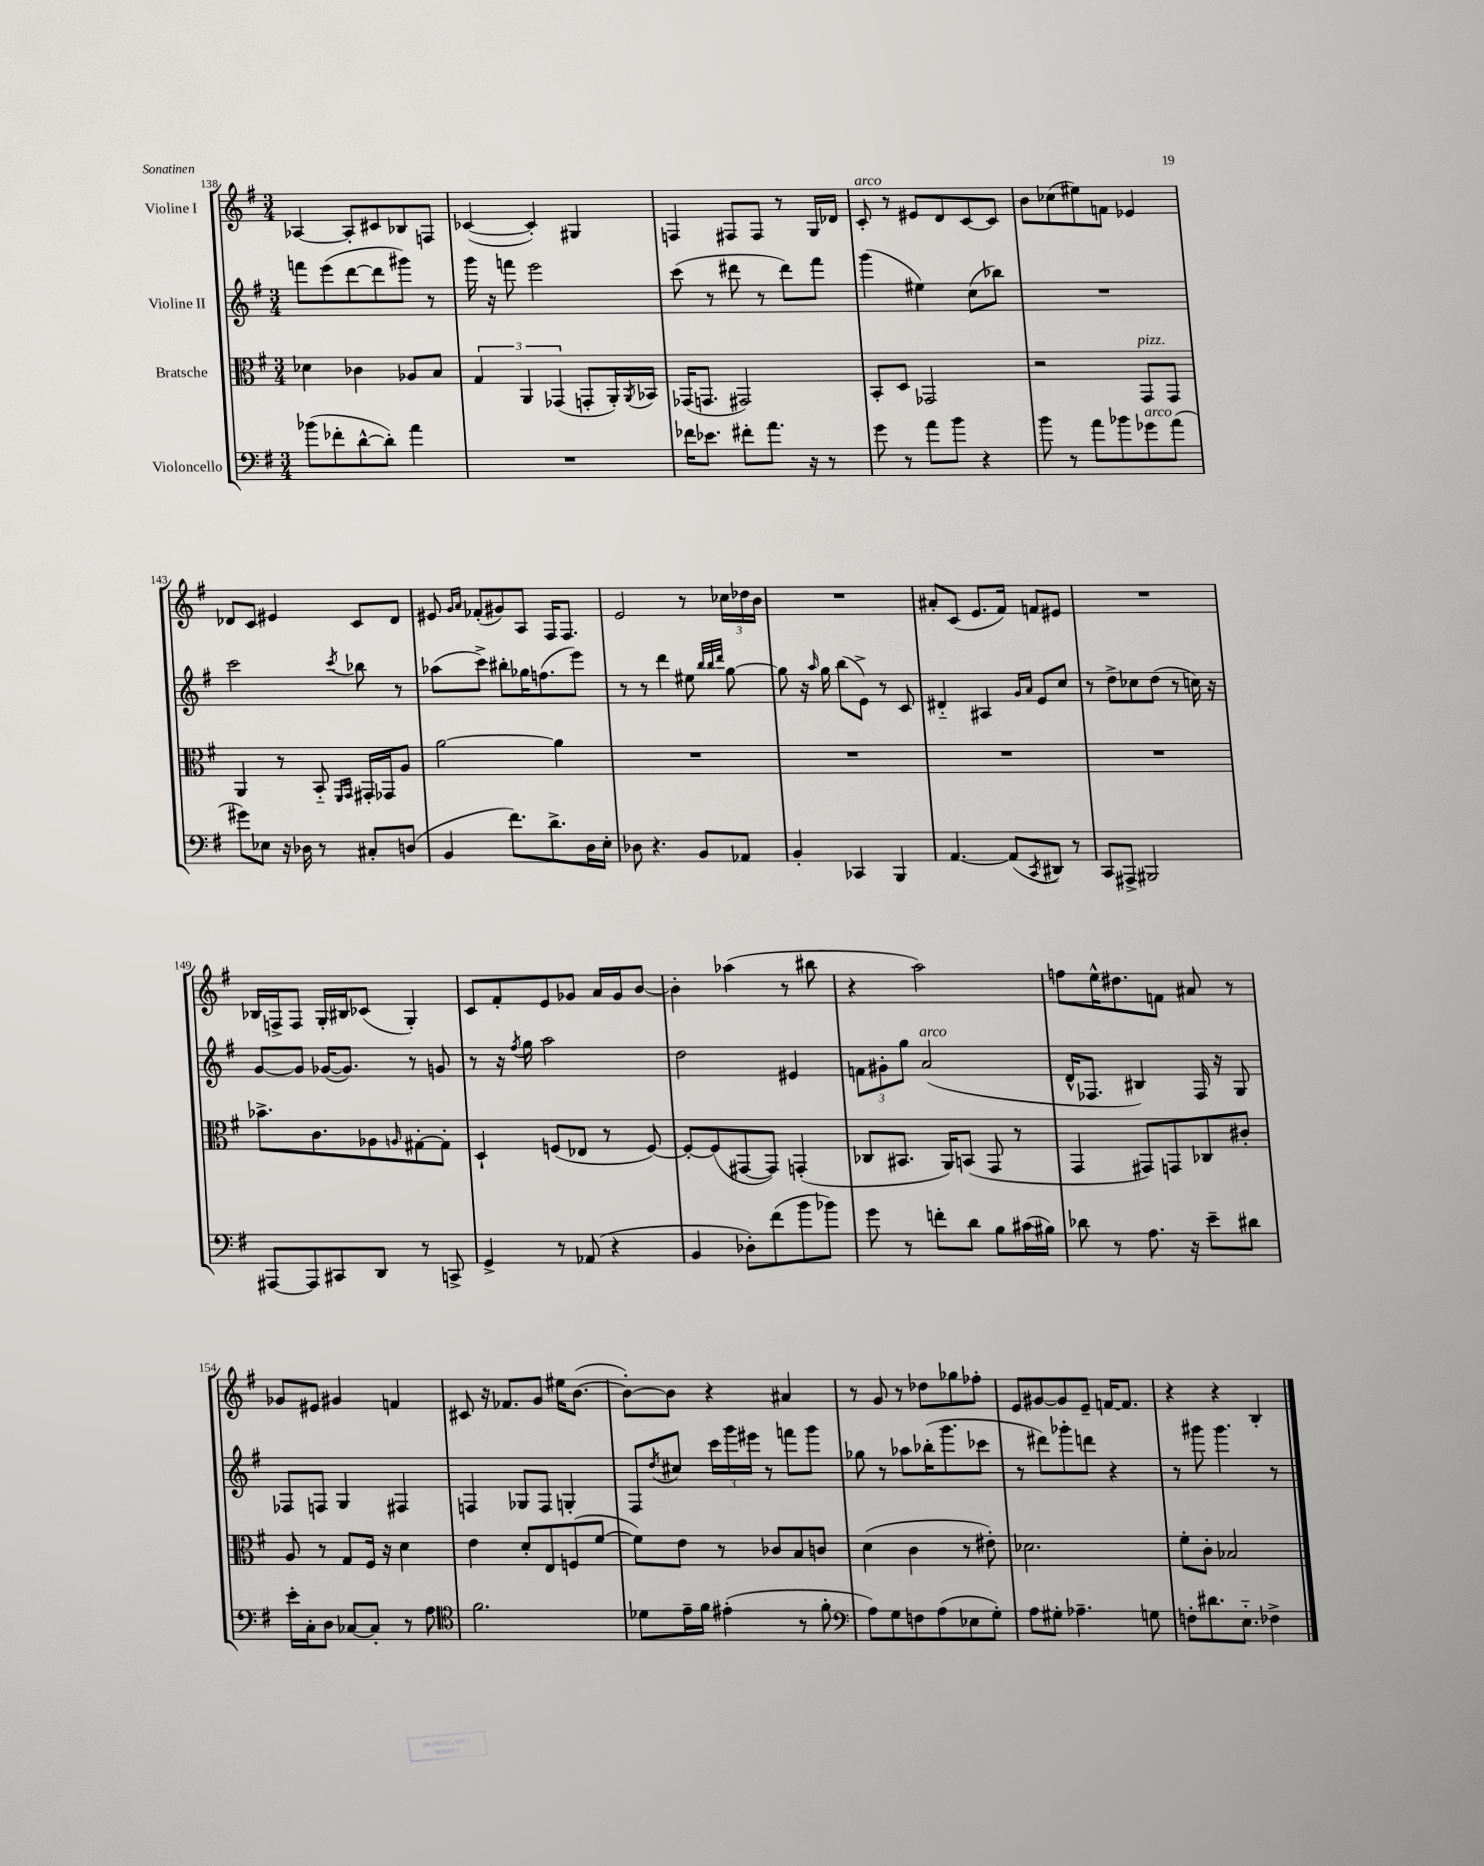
<<
\new StaffGroup <<
\new Staff = "s0" \with { instrumentName = "Violine I" } {
    \clef treble \key g \major \numericTimeSignature \time 3/4
    aes4~ aes8-. cis'8 bes8 f8 |
    ces'4~( ces'4-.) gis4 |
    f4 fis8 fis8 r8 g16 des'16 |
    c'8-.^\markup { \italic "arco" } r8 eis'8 d'8 c'8~ c'8 |
    b'8 ces''8( eis''8) f'8 ees'4 |
    des'8 c'8 eis'4 c'8 des'8 |
    eis'8 \grace { g'16 a'16 } fes'8-.( gis'8) a8 fis16 fis8. |
    e'2 r8 \tuplet 3/2 { ces''16 des''16 b'16 } |
    R2. |
    ais'8-. c'8( e'8. fis'16) f'8 eis'8 |
    R2. |
    bes16 f16-> f8 g16-. bis16 ces'8( g4-.) |
    c'8 fis'8-. e'8 ges'8 a'16 ges'16 b'8~ |
    b'4-. aes''4( r8 bis''8 |
    r4 a''2) |
    f''8 e''16-^ dis''8. f'8 ais'8 r8 |
    ges'8 eis'8 gis'4 f'4 |
    cis'8 r16 fes'8. g'8 eis''16 b'8.~( |
    b'8~-.) b'8 r4 ais'4 |
    r8 g'8 r8 des''8 ges''8 fes''8-. |
    e'8 gis'8~ gis'8 e'8-- f'16~ f'8. |
    r4 r4 b4-. \bar "|." |
}
\new Staff = "s1" \with { instrumentName = "Violine II" } {
    \clef treble \key g \major \numericTimeSignature \time 3/4
    f'''8 e'''8( d'''8~ d'''8 gis'''8) r8 |
    g'''16 r16 f'''8 e'''2 |
    c'''8( r8 dis'''8 r8 dis'''8) fis'''8 |
    g'''4( eis''4) c''8( bes''8) |
    R2. |
    c'''2 \acciaccatura { c'''8 } bes''8 r8 |
    aes''8( c'''8->) bis''8-. ges''16 f''8.( e'''8) |
    r8 r8 d'''4 eis''8 \grace { b''32 b''32 d'''32 } g''8~ |
    g''8 r16 \grace { a''16 } g''16 b''8( e'8->) r8 c'8 |
    dis'4-_ ais4 \grace { g'16 a'16 } e'8 c''8 |
    r8 d''8-> ces''8 d''8( r8 c''16) r16 |
    g'8~ g'8 ges'16~( ges'8.) r8 g'8 |
    r8 r16 \acciaccatura { fis''8 } g''16 a''2 |
    d''2 eis'4 |
    \tuplet 3/2 { f'8 gis'8-. g''8 } a'2^\markup { \italic "arco" }( |
    d'16-^ fes8. bis4) fes16 r16 g8 |
    fes8 f8 g4 fis4 |
    f4 ges8 f8 g4-. |
    fis8 \acciaccatura { d''8 } cis''8 \tuplet 3/2 { c'''16 g'''16 eis'''16 } r8 f'''8 g'''8 |
    ges''8 r8 aes''8 bes''16-.( g'''8. ces'''8 |
    r8 dis'''8) ges'''8-. d'''8 r4 |
    r8 gis'''8 gis'''4. r8 \bar "|." |
}
\new Staff = "s2" \with { instrumentName = "Bratsche" } {
    \clef alto \key g \major \numericTimeSignature \time 3/4
    des'4 ces'4 aes8 b8 |
    \tuplet 3/2 { g4 a,4 ges,4( } g,8-. a,16-.) \acciaccatura { a,8 } bes,16 |
    ges,16( g,8. gis,2) |
    b,8-. d8 ges,2 |
    r2 g,8^\markup { \italic "pizz." } g,8 |
    a,4 r8 b,8-_ \grace { fis,16 g,16 } gis,16-. ges,16 a8 |
    a'2~ a'4 |
    R2. |
    R2. |
    R2. |
    R2. |
    bes'8.-> c'8. aes8 \grace { a16 } gis8~-. gis8-. |
    d4-! f8( ees8 r8 f8~) |
    f8~-. f8( gis,8~ gis,8) g,4-.( |
    ces8 bis,8. a,16) b,8( g,8 r8 |
    g,4 gis,8) g,8 ces8 cis'8-. |
    a8 r8 g8 fis16 r16 d'4 |
    e'4 d'8-. e8 f8( fis'8~ |
    fis'8) e'8 r8 ces'8 b8 c'8 |
    d'4( c'4 r8 eis'8-.) |
    des'2. |
    fis'8-. c'8-. bes2 \bar "|." |
}
\new Staff = "s3" \with { instrumentName = "Violoncello" } {
    \clef bass \key g \major \numericTimeSignature \time 3/4
    bes'8( fes'8-. d'8~-^ d'8-.) a'4 |
    R2. |
    fes'16 ees'8. fis'8-. a'8. r16 r8 |
    g'8 r8 a'8 b'8 r4 |
    b'8 r8 a'8 bes'8 ges'8^\markup { \italic "arco" } a'8( |
    gis'8) ees8 r16 des16 r8 cis8-. d8( |
    b,4 fis'8.) d'8.-> d16 e16-. |
    des8 r4. b,8 aes,8 |
    b,4-. ces,4 b,,4 |
    a,4.~ a,8( \acciaccatura { c,8 } dis,8) r8 |
    c,8 ais,,8-> bis,,2 |
    ais,,8~ ais,,8 cis,8 d,8 r8 c,8-> |
    g,4-> r8 aes,8( r4 |
    b,4 des8-.) fis'8( b'8 bes'8) |
    g'8 r8 f'8-. d'8 b8 cis'16( bis16) |
    des'8 r8 a8. r16 e'8-- dis'8 |
    e'16-. c16-. d8 ces8~ ces8-. r8 a8 |
    \clef tenor fis'2. |
    des'8 e'16-- fis'16 eis'4-.( r8 fis'8-. |
    \clef bass a8) g8 f8 a8( ees8 g8-.) |
    a8 gis8-. aes4.-- g8 |
    f8-. dis'8. e8.-_ fes4-> \bar "|." |
}
>>
>>
\layout { \context { \Score currentBarNumber = #138 } }
